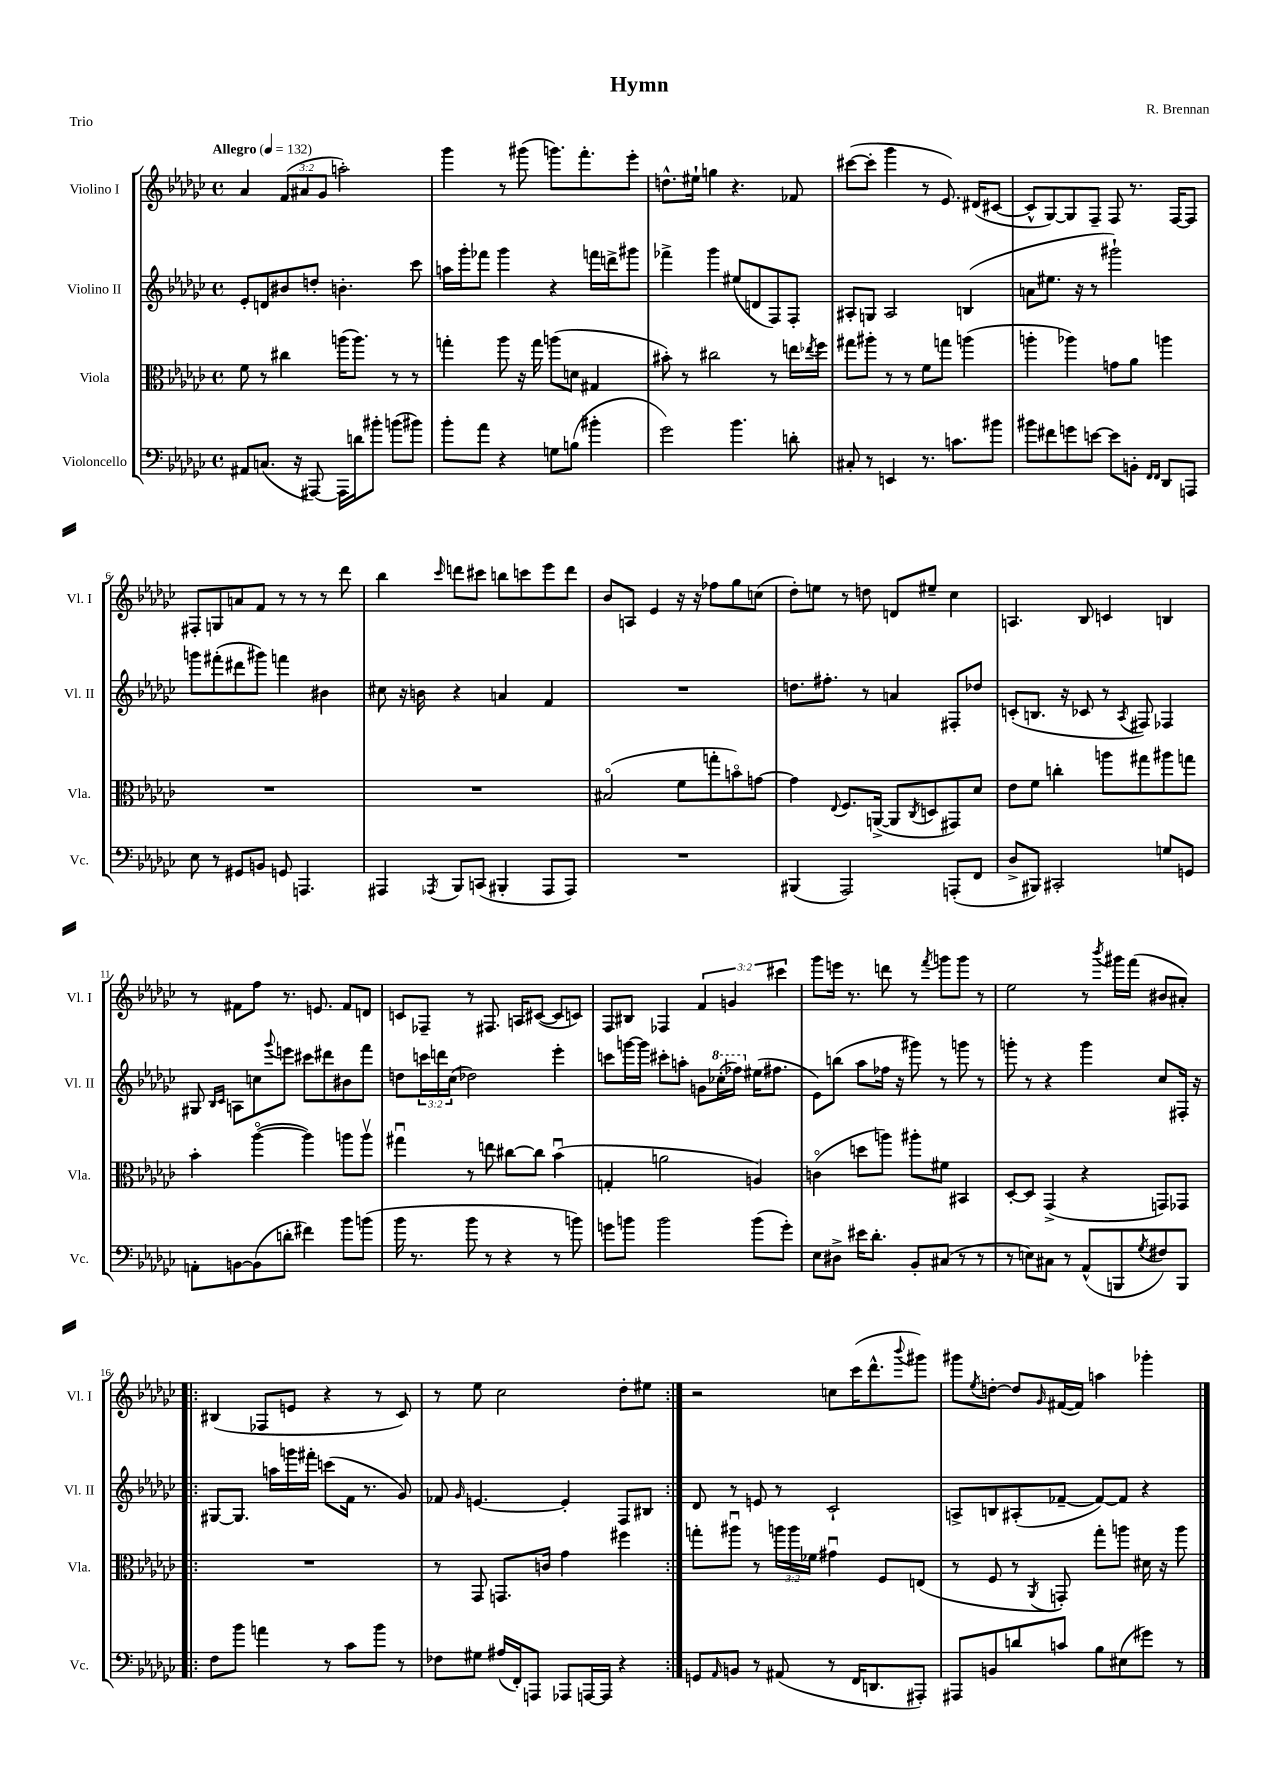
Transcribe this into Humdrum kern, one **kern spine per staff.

**kern	**kern	**kern	**kern
*part4	*part3	*part2	*part1
*staff4	*staff3	*staff2	*staff1
*I"Violoncello	*I"Viola	*I"Violino II	*I"Violino I
*I'Vc.	*I'Vla.	*I'Vl. II	*I'Vl. I
*clefF4	*clefC3	*clefG2	*clefG2
*k[b-e-a-d-g-c-]	*k[b-e-a-d-g-c-]	*k[b-e-a-d-g-c-]	*k[b-e-a-d-g-c-]
*M4/4	*M4/4	*M4/4	*M4/4
*met(c)	*met(c)	*met(c)	*met(c)
*MM132	*MM132	*MM132	*MM132
=1	=1	=1	=1
!	!	!	!LO:TX:a:B:t=Allegro
8AA#X/L	8f\	8e-'/L	4a-/
(8.Cn/J	8r	8dn/	.
.	4cc#X\	8b#X/	(12f/L
16r	.	.	.
.	.	.	12a#X/
[8AAA#X/)	.	8ddn'/J	.
.	.	.	12g-/J
16AAA#\LL]	(16aan\KL	4.bn'\	2aan'\)
16dn\J	8.aa\J)	.	.
8b#X'\J	.	.	.
(8bn\L	8r	.	.
8b#X\J)	8r	8ccc-\	.
=2	=2	=2	=2
8b-'\L	4ggn'\	16aan\LL	4ggg-\
.	.	16ggg-'\J	.
8a-\J	.	8fff-X\J	.
4r	8aa-\	4ggg-\	8r
.	16r	.	(8ggg#X\
.	16gg\	.	.
8Gn\L	(8aan\L	4r	8.gggn\L)
(8Bn\J	8dn\J	.	.
.	.	.	8.fff'\
4b#X'\	4G#X/	16fffn\LL	.
.	.	16dddn^\J	.
.	.	8ggg#X\J	8eee-'\J
=3	=3	=3	=3
2g-\)	8b#X'\)	4fff-X^\	8.ddn^^\L
.	8r	.	.
.	.	.	16ee#X`\Jk
.	2cc#X\	4ggg-\	4ggn\
4.b-\	.	(8ee#X/L	4.r
.	.	8dn/	.
.	8r	8F/)	.
8dn'\	16een\LL	8F'/J	8f-X/
.	8qee-X/	.	.
.	16ff\JJ	.	.
=4	=4	=4	=4
8C#X'/	8gg#X\L	8A#X'/L	([8ccc#X\L
8r	8aa#X'\J	8Gn/J	8ccc#'\J]
4EEn/	8r	2A#/	4ggg-\
.	8r	.	.
8.r	8f\L	.	8r
.	8ggn\J	.	8.e-/)
8.cn\L	.	.	.
.	(4aan\	(4Bn/	.
.	.	.	(16d#X/KL
8b#X\J	.	.	[8c#X/J
=5	=5	=5	=5
8b#X\L	4aan'\	8an\L	8c#^^/L]
8f#X\	.	8.ee#X\J	[8G-/)
8gn\	4aa-X\)	.	8G-/]
.	.	16r	.
[8en\J	.	8r	8F~/J
8e\L]	8gn\L	2ggg#X`\)	8F/
8BBn'\J	8a-\J	.	8.r
16qqFF/LL	.	.	.
16qqFF/JJ	.	.	.
8DD-/L	4aan\	.	.
.	.	.	[16F/KL
8AAAn/J	.	.	8F/J]
!!LO:LB:g=z
=6	=6	=6	=6
8E-\	1r	8gggn\L	8F#X'/L
8r	.	(8fff#X'\	8Gn/
8GG#X/L	.	8ddd#X\	8an/
8BBn/J	.	8ggg#X\J)	8f/J
8GGn/	.	4fffn\	8r
4.AAAn/	.	.	8r
.	.	4b#X\	8r
.	.	.	8ddd-\
=7	=7	=7	=7
4AAA#X/	1r	8cc#X\	4bb-\
.	.	16r	.
.	.	16bn\	.
8qAAA-X/	.	.	16qqccc-/
8BBB-/L	.	4r	8dddn\L
(8CCn/J	.	.	8ccc#X\J
4BBB#X'/	.	4an/	8bbn\L
.	.	.	8cccn\
8AAA-/L	.	4f/	8eee-\
8AAA-/J)	.	.	8ddd\J
=8	=8	=8	=8
1r	(2B#X/	1r	8b-/L
.	.	.	8An/J
.	.	.	4e-/
.	8f\L	.	16r
.	.	.	16r
.	8ggn'\	.	8ff-X\L
.	8bn\)	.	8gg-\
.	[8gn\J	.	(8ccn\J
=9	=9	=9	=9
(4BBB#X/	4g\]	8.ddn\L	8dd-'\L)
.	.	.	8een\J
.	.	8.ff#X'\J	.
.	8qqE-/	.	.
2AAA-/)	8.F/L	.	8r
.	.	8r	8ddn\
.	([16AAn^/Jk	.	.
.	8AA/L]	4an/	8dn/L
.	8qC-/	.	.
.	8Dn/	.	8ee#X~/J
(8AAAn'/L	8GG#X/)	8F#X'/L	4cc-\
8FF/J	8d-/J	8dd-X/J	.
=10	=10	=10	=10
8D-^/L	8e-\L	(8cn'/L	4.An/
8BBB#X/J)	8f\J	8.Bn/J	.
2CC#X'/	4ccn'\	.	.
.	.	16r	.
.	.	8c-X/	8B-/
.	8aan\L	8r	4cn/
.	.	8qA-/	.
.	8gg#X\	8F#X/)	.
8Gn/L	8aa#X\	4F-X/	4Bn/
8GGn/J	8ggn\J	.	.
!!LO:LB:g=z
=11	=11	=11	=11
8AAn'\L	4b-'\	8G#X/	8r
.	.	16qqB-/LL	.
.	.	16qqc-/JJ	.
[8BBn\	.	8An\L	8f#X\L
(8BB\]	([4aa-\	8ccn\	8ff\J
.	.	8qqggg-/	.
8dn'\J	.	8eeen\J	8.r
4f#X\)	4aa-\])	8ccc#X\L	.
.	.	.	8.en/
.	.	8ddd#X\	.
8b-\L	8aan\L	8b#X\	8f#/L
(8bn\J	8aav\J	8fff\J	8dn/J
=12	=12	=12	=12
16b-\	4gg#Xu\	8ddn\L	8cn/L
8.r	.	.	.
.	.	24cccn\L	8F-X~/J
.	.	24dddn\	.
.	.	(24cc-\JJ	.
8b-\	8r	2dd-X\)	8r
8r	8een\	.	8.F#X/
4r	[8cc#X\L	.	.
.	.	.	16An/KL
.	8cc#\J]	.	([8c#X/J
8r	(4b-u\	4eee-'\	8c#/L]
8bn\)	.	.	8cn/J)
=13	=13	=13	=13
8gn\L	4Gn'/	8cccn\L	8F/L
8bn\J	.	[16gggn\L	8B#X/J
.	.	16ggg\JJ]	.
2b\	2an\	8ccc#X'\L	4F-X/
.	.	8aan'\J	.
.	.	8gn\L	6f/
*	*	*8va	*
.	.	(16ccc-X'\L	.
.	.	.	6gn/
.	.	16fff-X\JJ)	.
*	*	*X8va	*
(8b\L	4An/)	(16ee#X\KL	.
.	.	8.ff#X\J	.
.	.	.	6ccc#X\
8g'\J)	.	.	.
=14	=14	=14	=14
8E-\L	(4cn\	8e-\L)	8ggg-\L
8D#X^\J	.	(8bbn\J	16eeen\Jk
.	.	.	8.r
16e#X\KL	8ddn\L	8aa-\L	.
8.d-'\J	.	.	.
.	8aan\J)	16ff-X\Jk	8dddn\
.	.	16r	.
8BB-'/L	8aa#X'\L	8ggg#X\)	8r
.	.	.	8qfff/
(8C#X/J	8f#X\J	8r	8gggn\L
8r	4BB#X/	8gggn\	8ggg\J
8r	.	8r	8r
=15	=15	=15	=15
8r	[8D-'/L	8gggn'\	2ee-\
8En\L)	8D-/J]	8r	.
8C#X\J	(4GG-^/	4r	.
8r	.	.	.
(8AA-^^/L	4r	4ggg\	8r
.	.	.	8qbbb-/
8BBBn/	.	.	16ggg#X\LL
.	.	.	(16fff\JJ
8qG-/	.	.	.
8F#X/)	8GGn/L)	8cc-/L	8b#X/L
8BBB/J	8GG-X/J	16F#X'/Jk	8a#X'/J)
.	.	16r	.
!!LO:LB:g=z
=16!|:	=16!|:	=16!|:	=16!|:
8F\L	1r	[8G#X/L	(4B#X/
8b-\J	.	8.G#/J]	.
4an\	.	.	8F-X/L
.	.	16aan\LL	.
.	.	16gggn\	8en/J
.	.	16fff#X'\JJ	.
8r	.	(8cccn\L	4r
8c-\L	.	16f\Jk	.
.	.	8.r	.
8b-\J	.	.	8r
8r	.	8g-/)	8c-/)
=17	=17	=17	=17
8F-X\L	8r	8f-X/	8r
.	.	16qqg-/	.
8G#X\J	8GG-/	[4.en/	8ee-\
(16A#X/LL	8.GGn/L	.	2cc-\
16FF'/J)	.	.	.
8AAAn/J	.	.	.
.	16cn/Jk	.	.
8AAA-X/L	4g-\	4e'/]	.
[16AAAn/L	.	.	.
16AAA/JJ]	.	.	.
4r	4ff#X\	8F/L	8dd-'\L
.	.	8B#X/J	8ee#X\J
=18:|!	=18:|!	=18:|!	=18:|!
8GGn/L	8ggn'\L	8d-/	2r
16qqAA-/	.	.	.
8BBn/J	8aa#Xu\J	8r	.
8r	8r	8en/	.
(8AA#X/	24aan\LL	8r	.
.	24aa\	.	.
.	24f-X\JJ	.	.
8r	4g#Xu\	2c-`/	8ccn\L
16FF/KL	.	.	(16ccc-\K
8.DDn/	.	.	8.ddd-^^\
.	8F/L	.	.
.	.	.	8qqbbb-/
8AAA#X'/J)	(8En/J	.	8ggg#X\J)
=19	=19	=19	=19
8AAA#X/L	8r	8An^/L	8ggg#X\L
.	.	.	8qee-/
8BBn/	8F/	8Bn/	[8ddn'\J
8dn/	8r	(8A#X'/	8dd/L]
.	8qAA-/	.	16qqg-/
8cn/J	8GGn'/)	[8f-X~/J	([16f#X/L
.	.	.	16f#/JJ])
8B-\L	8gg-'\L	8f-/L_)	4aan\
(8E#X\	8aan\J	8f-/J]	.
8g#X\J)	16d#X\	4r	4ggg-X'\
.	16r	.	.
8r	8aa\	.	.
==	==	==	==
*-	*-	*-	*-
